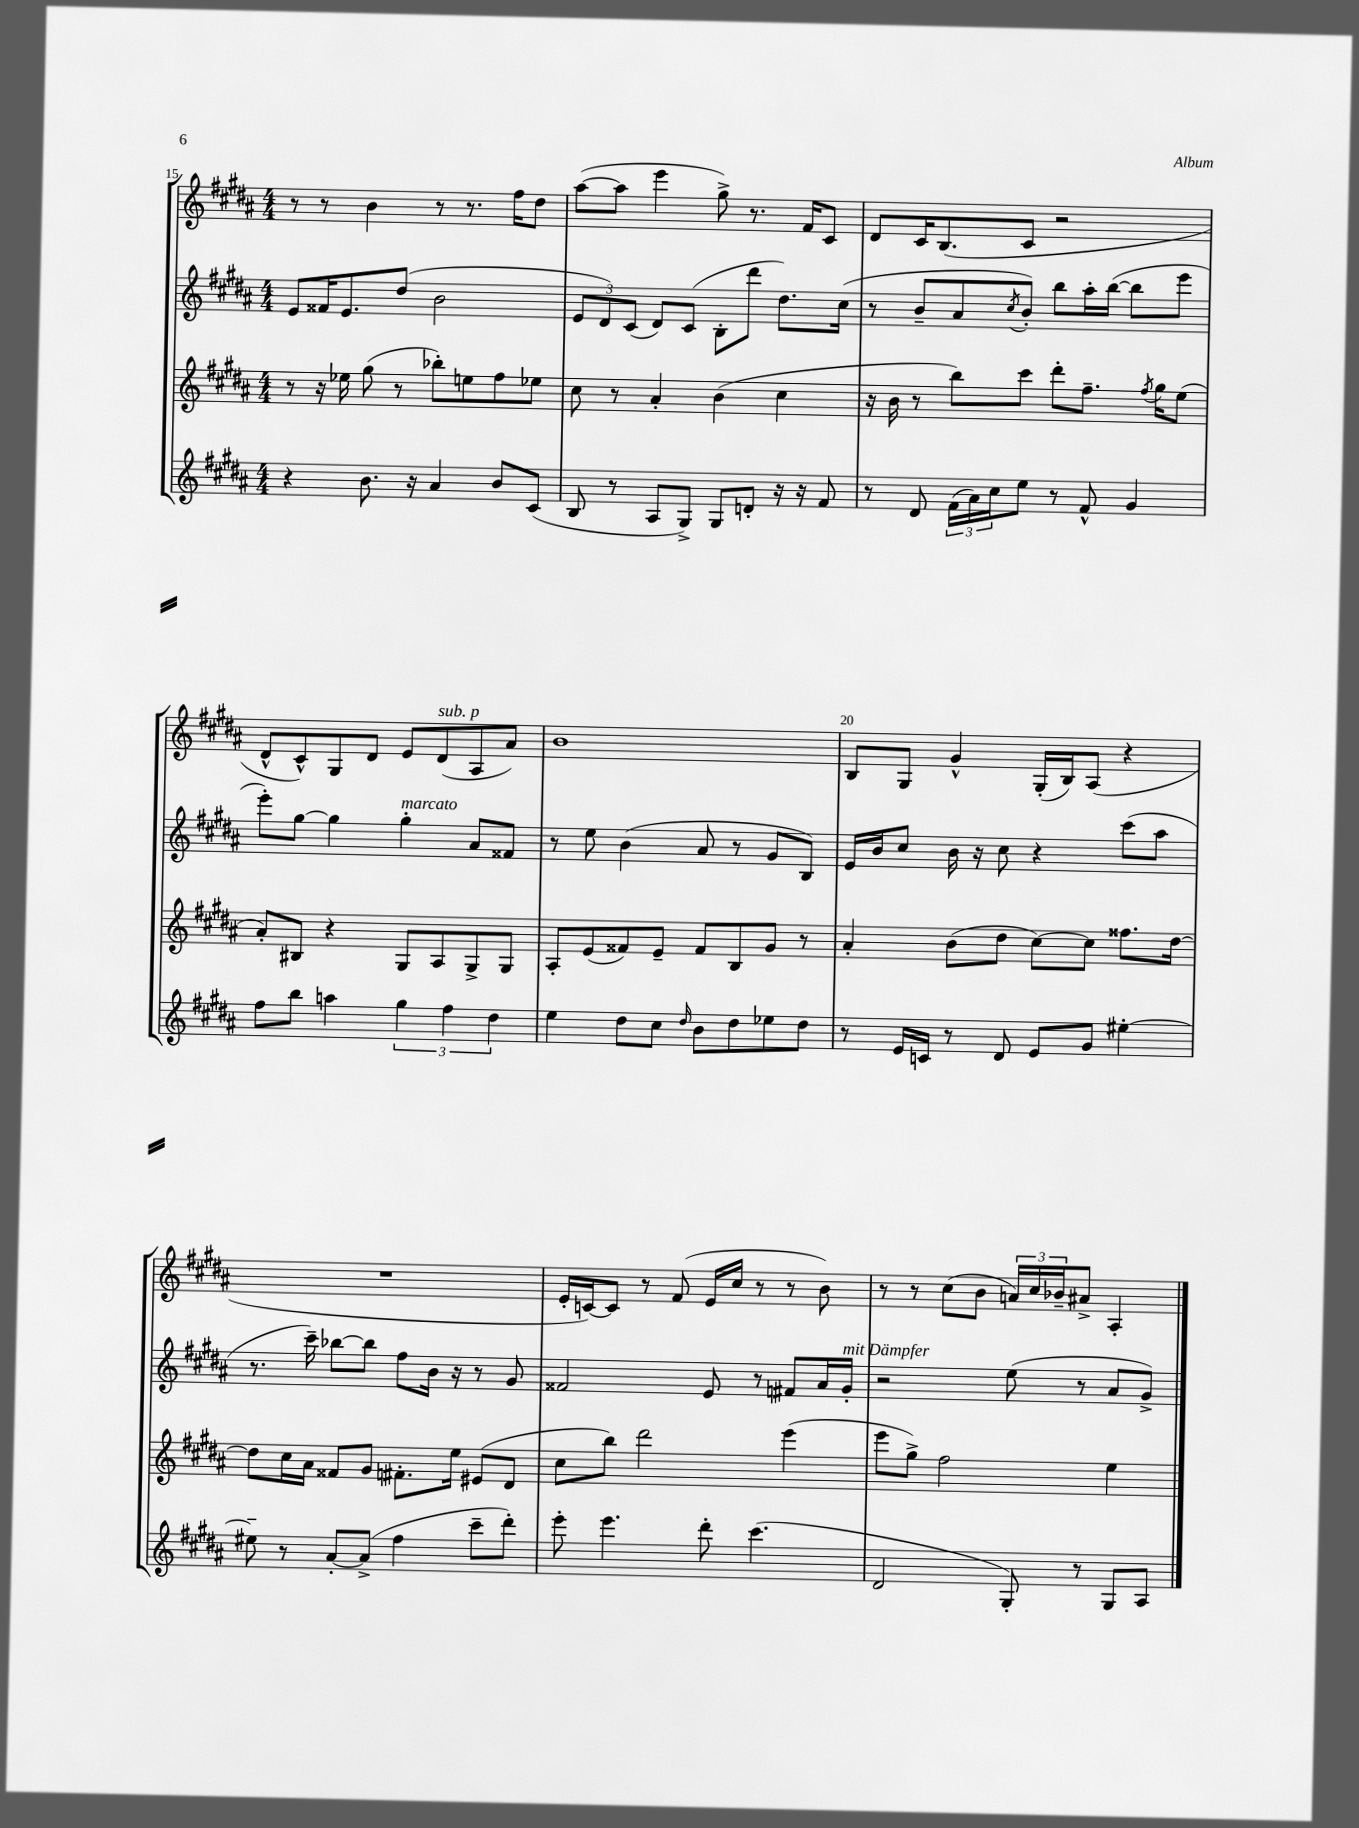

**kern	**kern	**kern	**kern
*staff4	*staff3	*staff2	*staff1
*clefG2	*clefG2	*clefG2	*clefG2
*k[f#c#g#d#a#]	*k[f#c#g#d#a#]	*k[f#c#g#d#a#]	*k[f#c#g#d#a#]
*M4/4	*M4/4	*M4/4	*M4/4
4r	8r	8e	8r
.	16r	16f##	8r
.	16ee-	8.e	.
8.b	(8gg#	.	4b
.	8r	(8dd#	.
16r	.	.	.
4a#	8bb-')	2b	8r
.	8ee	.	8.r
8b	8ff#	.	.
.	.	.	16ff#
(8c#	8ee-	.	8dd#
=	=	=	=
8B	8cc#	12e	([8aa#
.	.	12d#)	.
8r	8r	.	8aa#]
.	.	(12c#	.
8A#	4a#'	8d#)	4eee
8G#^)	.	(8c#	.
8G#	(4b	8B'	8gg#^)
8d'	.	8ddd#	8.r
16r	4cc#	8.dd#)	.
16r	.	.	16f#
8f#	.	.	8c#
.	.	(16cc#	.
=	=	=	=
8r	16r	8r	8d#
.	16b	.	.
8d#	8r	8b~	16c#
.	.	.	(8.B
(24f#	8bb)	8a#	.
24a#)	.	.	.
24cc#	.	.	.
.	.	8qcc#	.
8ee	8ccc#	8b')	8c#
8r	8ddd#'	8bb	2r
8f#^^	8.ff#~	16aa#'	.
.	.	([16bb	.
4g#	.	8bb]	.
.	8qff#	.	.
.	16gg#	.	.
.	(8ee	8eee	.
=	=	=	=
8ff#	8a#')	8eee')	8d#^^
8bb	8B#	[8gg#	8c#^^)
4aa	4r	4gg#]	8G#
.	.	.	8d#
6gg#	8G#	4gg#'	8e
.	8A#	.	(8d#
6ff#	.	.	.
.	8G#^	8a#	8A#
6dd#	.	.	.
.	8G#	8f##	8a#)
=	=	=	=
4ee	8A#'	8r	1b
.	(8e	8ee	.
8dd#	8f##)	(4b	.
8cc#	8e~	.	.
16qqdd#	.	.	.
8b	8f##	8a#	.
8dd#	8B	8r	.
8ee-	8g#	8g#	.
8dd#	8r	8B)	.
=	=	=	=
8r	4a#'	16e	8B
.	.	16b	.
16e	.	8cc#	8G#
16c	.	.	.
8r	(8b	16b	4g#^^
.	.	16r	.
8d#	8dd#	8cc#	.
8e	[8cc#)	4r	(16G#'
.	.	.	16B)
8g#	8cc#]	.	(8A#
[4ee#'	8.ff##	(8ccc#	4r
.	.	8aa#	.
.	[16dd#	.	.
=	=	=	=
8ee#~]	8dd#]	8.r	1r
8r	16cc#	.	.
.	16a#	16ccc#~)	.
[8a#'	8f##	[8bb-	.
(8a#^]	8g#	8bb-]	.
4ff#	8.f#'	8ff#	.
.	.	16b	.
.	16ee	16r	.
8ccc#~	(8e#	8r	.
8ddd#')	8d#	8g#	.
=	=	=	=
8eee'	8cc#	2f##	16e'
.	.	.	[16c)
4.eee	8bb)	.	8c]
.	2ddd#	.	8r
.	.	.	(8f#
8ddd#'	.	8e	16e
.	.	.	16cc#
(4.ccc#	.	8r	8r
.	(4eee	8f#	8r
.	.	16a#	8b)
.	.	16g#'	.
=	=	=	=
2d#	8eee	2r	8r
.	8gg#^)	.	8r
.	2ff#	.	(8cc#
.	.	.	8b
8G#')	.	(8ee	24a)
.	.	.	24cc#
.	.	.	24b-~
8r	.	8r	8a#^
8G#	4ee	8a#	4A#'
8A#	.	8g#^)	.
==	==	==	==
*-	*-	*-	*-
